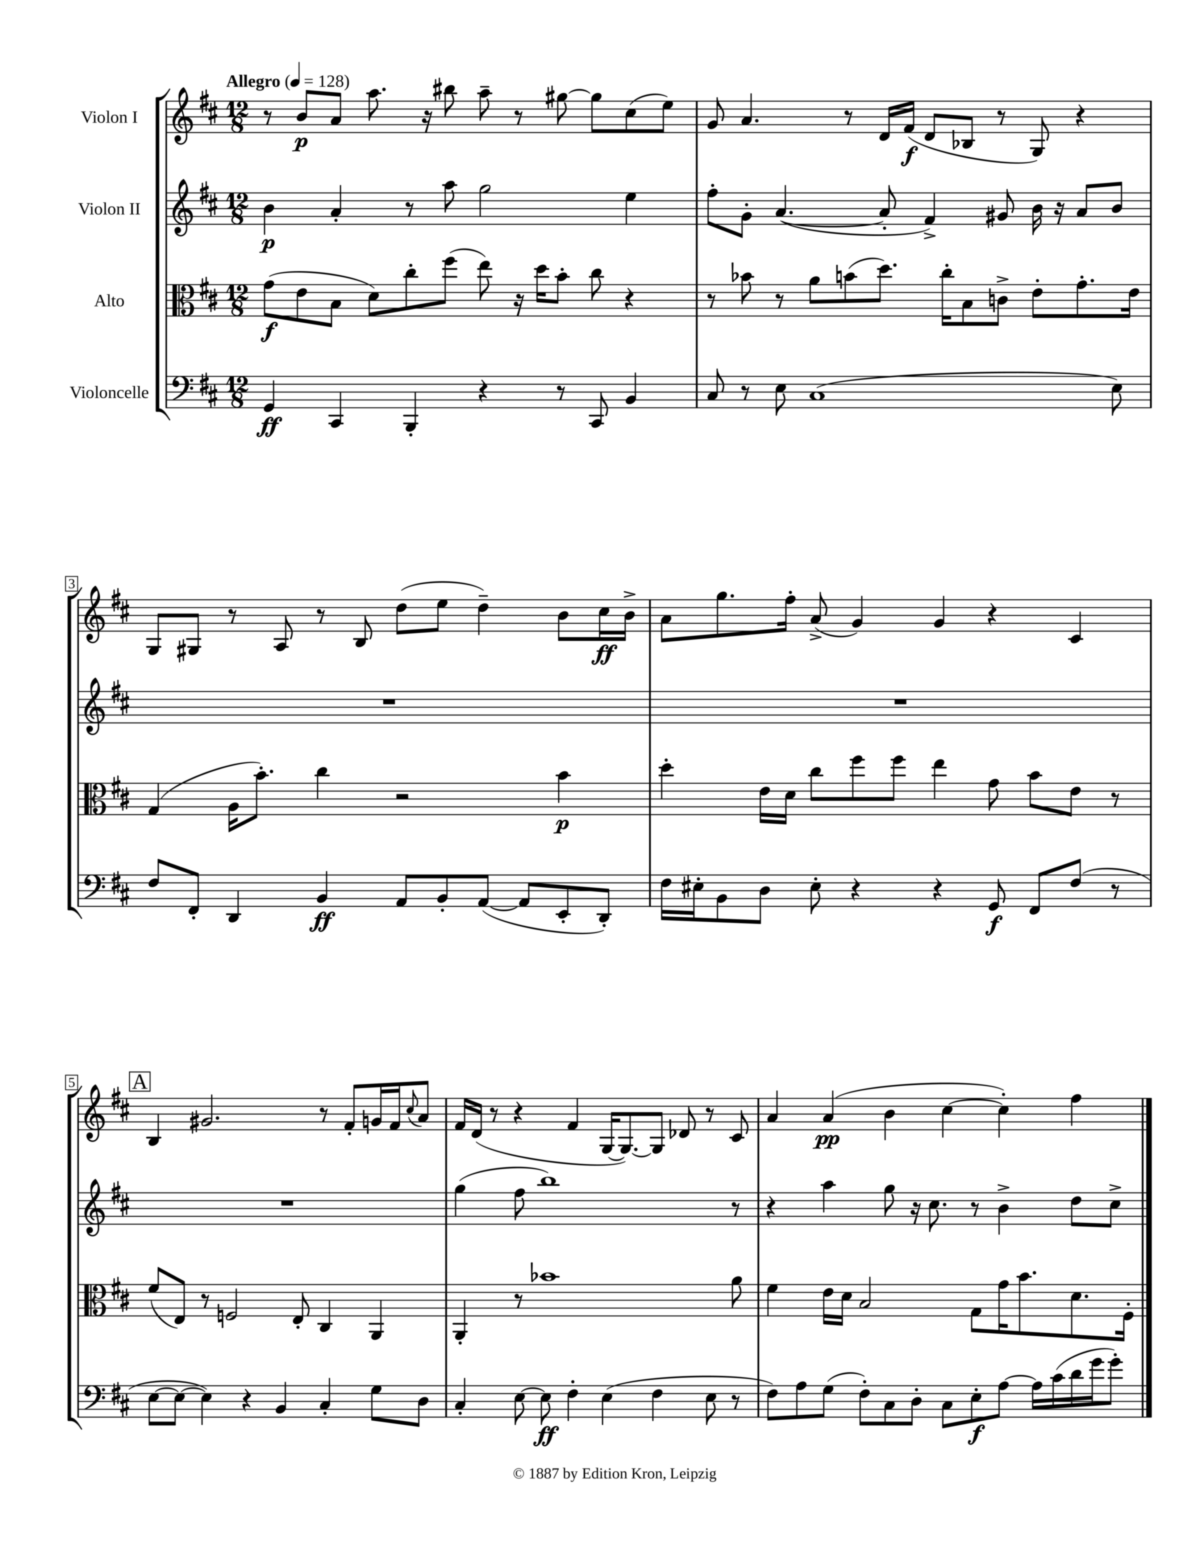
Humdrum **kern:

**kern	**dynam	**kern	**dynam	**kern	**dynam	**kern	**dynam
*part4	*part4	*part3	*part3	*part2	*part2	*part1	*part1
*staff4	*staff4	*staff3	*staff3	*staff2	*staff2	*staff1	*staff1
*I"Violoncelle	*	*I"Alto	*	*I"Violon II	*	*I"Violon I	*
*clefF4	*	*clefC3	*	*clefG2	*	*clefG2	*
*k[f#c#]	*	*k[f#c#]	*	*k[f#c#]	*	*k[f#c#]	*
*M12/8	*	*M12/8	*	*M12/8	*	*M12/8	*
*MM128	*	*MM128	*	*MM128	*	*MM128	*
=1	=1	=1	=1	=1	=1	=1	=1
!	!	!	!	!	!	!LO:TX:a:B:t=Allegro	!
4GG/	ff	(8g\L	f	4b\	p	8r	.
.	.	8e\	.	.	.	8b/L	p
4CC#/	.	8B\J	.	4a'/	.	8a/J	.
.	.	8d\L)	.	.	.	8.aa\	.
4BBB'/	.	8cc#'\	.	8r	.	.	.
.	.	.	.	.	.	16r	.
.	.	(8ff#\J	.	8aa\	.	8bb#X\	.
4r	.	8ee\)	.	2gg\	.	8aa~\	.
.	.	16r	.	.	.	8r	.
.	.	16dd\KL	.	.	.	.	.
8r	.	8b'\J	.	.	.	[8gg#X\	.
8CC#/	.	8cc#\	.	.	.	8gg#\L]	.
4BB/	.	4r	.	4ee\	.	(8cc#\	.
.	.	.	.	.	.	8ee\J)	.
=2	=2	=2	=2	=2	=2	=2	=2
8C#/	.	8r	.	8ff#'\L	.	8g/	.
8r	.	8b-X\	.	8g'\J	.	4.a/	.
8E\	.	8r	.	([4.a/	.	.	.
(1C#	.	8a\L	.	.	.	.	.
.	.	(8bn\	.	.	.	8r	.
.	.	8.dd\J)	.	8a'/]	.	16d/LL	.
.	.	.	.	.	.	(16f#/JJ	f
.	.	.	.	4f#^/)	.	8d/L	.
.	.	16cc#'\KL	.	.	.	.	.
.	.	8B\	.	.	.	8B-X/J	.
.	.	8cn^\J	.	8g#X/	.	8r	.
.	.	8e'\L	.	16b\	.	8G/)	.
.	.	.	.	16r	.	.	.
.	.	8.g'\	.	8a/L	.	4r	.
8E\)	.	.	.	8b/J	.	.	.
.	.	16e\Jk	.	.	.	.	.
!!LO:LB:g=z
=3	=3	=3	=3	=3	=3	=3	=3
8F#/L	.	(4G/	.	1.r	.	8G/L	.
8FF#'/J	.	.	.	.	.	8G#X/J	.
4DD/	.	16A\KL	.	.	.	8r	.
.	.	8.b'\J)	.	.	.	.	.
.	.	.	.	.	.	8A/	.
4BB/	ff	4cc#\	.	.	.	8r	.
.	.	.	.	.	.	8B/	.
8AA/L	.	2r	.	.	.	(8dd\L	.
8BB'/	.	.	.	.	.	8ee\J	.
([8AA/J	.	.	.	.	.	4dd~\)	.
8AA/L]	.	.	.	.	.	.	.
8EE'/	.	4b\	p	.	.	8b\L	.
8DD'/J)	.	.	.	.	.	16cc#\L	ff
.	.	.	.	.	.	16b^\JJ	.
=4	=4	=4	=4	=4	=4	=4	=4
16F#\LL	.	4dd'\	.	1.r	.	8a\L	.
16E#X'\J	.	.	.	.	.	.	.
8BB\	.	.	.	.	.	8.gg\	.
8D\J	.	16e\LL	.	.	.	.	.
.	.	16d\JJ	.	.	.	16ff#'\Jk	.
8E#'\	.	8cc#\L	.	.	.	(8a^/	.
4r	.	8ff#\	.	.	.	4g/)	.
.	.	8ff#\J	.	.	.	.	.
4r	.	4ee\	.	.	.	4g/	.
8GG/	f	8g\	.	.	.	4r	.
8FF#/L	.	8b\L	.	.	.	.	.
(8F#/J	.	8e\J	.	.	.	4c#/	.
8r	.	8r	.	.	.	.	.
!!LO:LB:g=z
!!LO:REH:place=s1:t=A
=5	=5	=5	=5	=5	=5	=5	=5
[8E\L	.	(8f#/L	.	1.r	.	4B/	.
8E\J_	.	8E/J)	.	.	.	.	.
4E\])	.	8r	.	.	.	2.g#X/	.
.	.	2Fn/	.	.	.	.	.
4r	.	.	.	.	.	.	.
4BB/	.	.	.	.	.	.	.
.	.	8E'/	.	.	.	.	.
4C#'/	.	4C#/	.	.	.	8r	.
.	.	.	.	.	.	8f#'/L	.
8G\L	.	4AA/	.	.	.	16gn/L	.
.	.	.	.	.	.	16f#/J	.
.	.	.	.	.	.	8qqcc#/	.
8D\J	.	.	.	.	.	8a/J	.
=6	=6	=6	=6	=6	=6	=6	=6
4C#'/	.	4AA'/	.	(4gg\	.	16f#/LL	.
.	.	.	.	.	.	(16d/JJ	.
.	.	.	.	.	.	8r	.
[8E\	.	8r	.	8ff#\	.	4r	.
8E\]	ff	1b-X	.	1bb)	.	.	.
4F#'\	.	.	.	.	.	4f#/	.
(4E\	.	.	.	.	.	[16G/KL	.
.	.	.	.	.	.	8.G/_)	.
4F#\	.	.	.	.	.	8G/J]	.
.	.	.	.	.	.	8d-X/	.
8E\	.	.	.	.	.	8r	.
8r	.	8a\	.	8r	.	8c#/	.
=7	=7	=7	=7	=7	=7	=7	=7
8F#\L)	.	4f#\	.	4r	.	4a/	.
8A\	.	.	.	.	.	.	.
(8G\J	.	16e\LL	.	4aa\	.	(4a/	pp
.	.	16d\JJ	.	.	.	.	.
8F#'\L)	.	2B/	.	.	.	.	.
8C#\	.	.	.	8gg\	.	4b\	.
8D'\J	.	.	.	16r	.	.	.
.	.	.	.	8.cc#\	.	.	.
8C#\L	.	.	.	.	.	[4cc#\	.
8E'\	f	8G\L	.	8r	.	.	.
[8A\J	.	16g\K	.	4b^\	.	4cc#'\])	.
.	.	8.b\	.	.	.	.	.
16A\LL]	.	.	.	.	.	.	.
(16c#\	.	.	.	.	.	.	.
16d\	.	8.d\	.	8dd\L	.	4ff#\	.
16g\J	.	.	.	.	.	.	.
8g'\J)	.	.	.	8cc#^\J	.	.	.
.	.	16F#'\Jk	.	.	.	.	.
==	==	==	==	==	==	==	==
*-	*-	*-	*-	*-	*-	*-	*-
